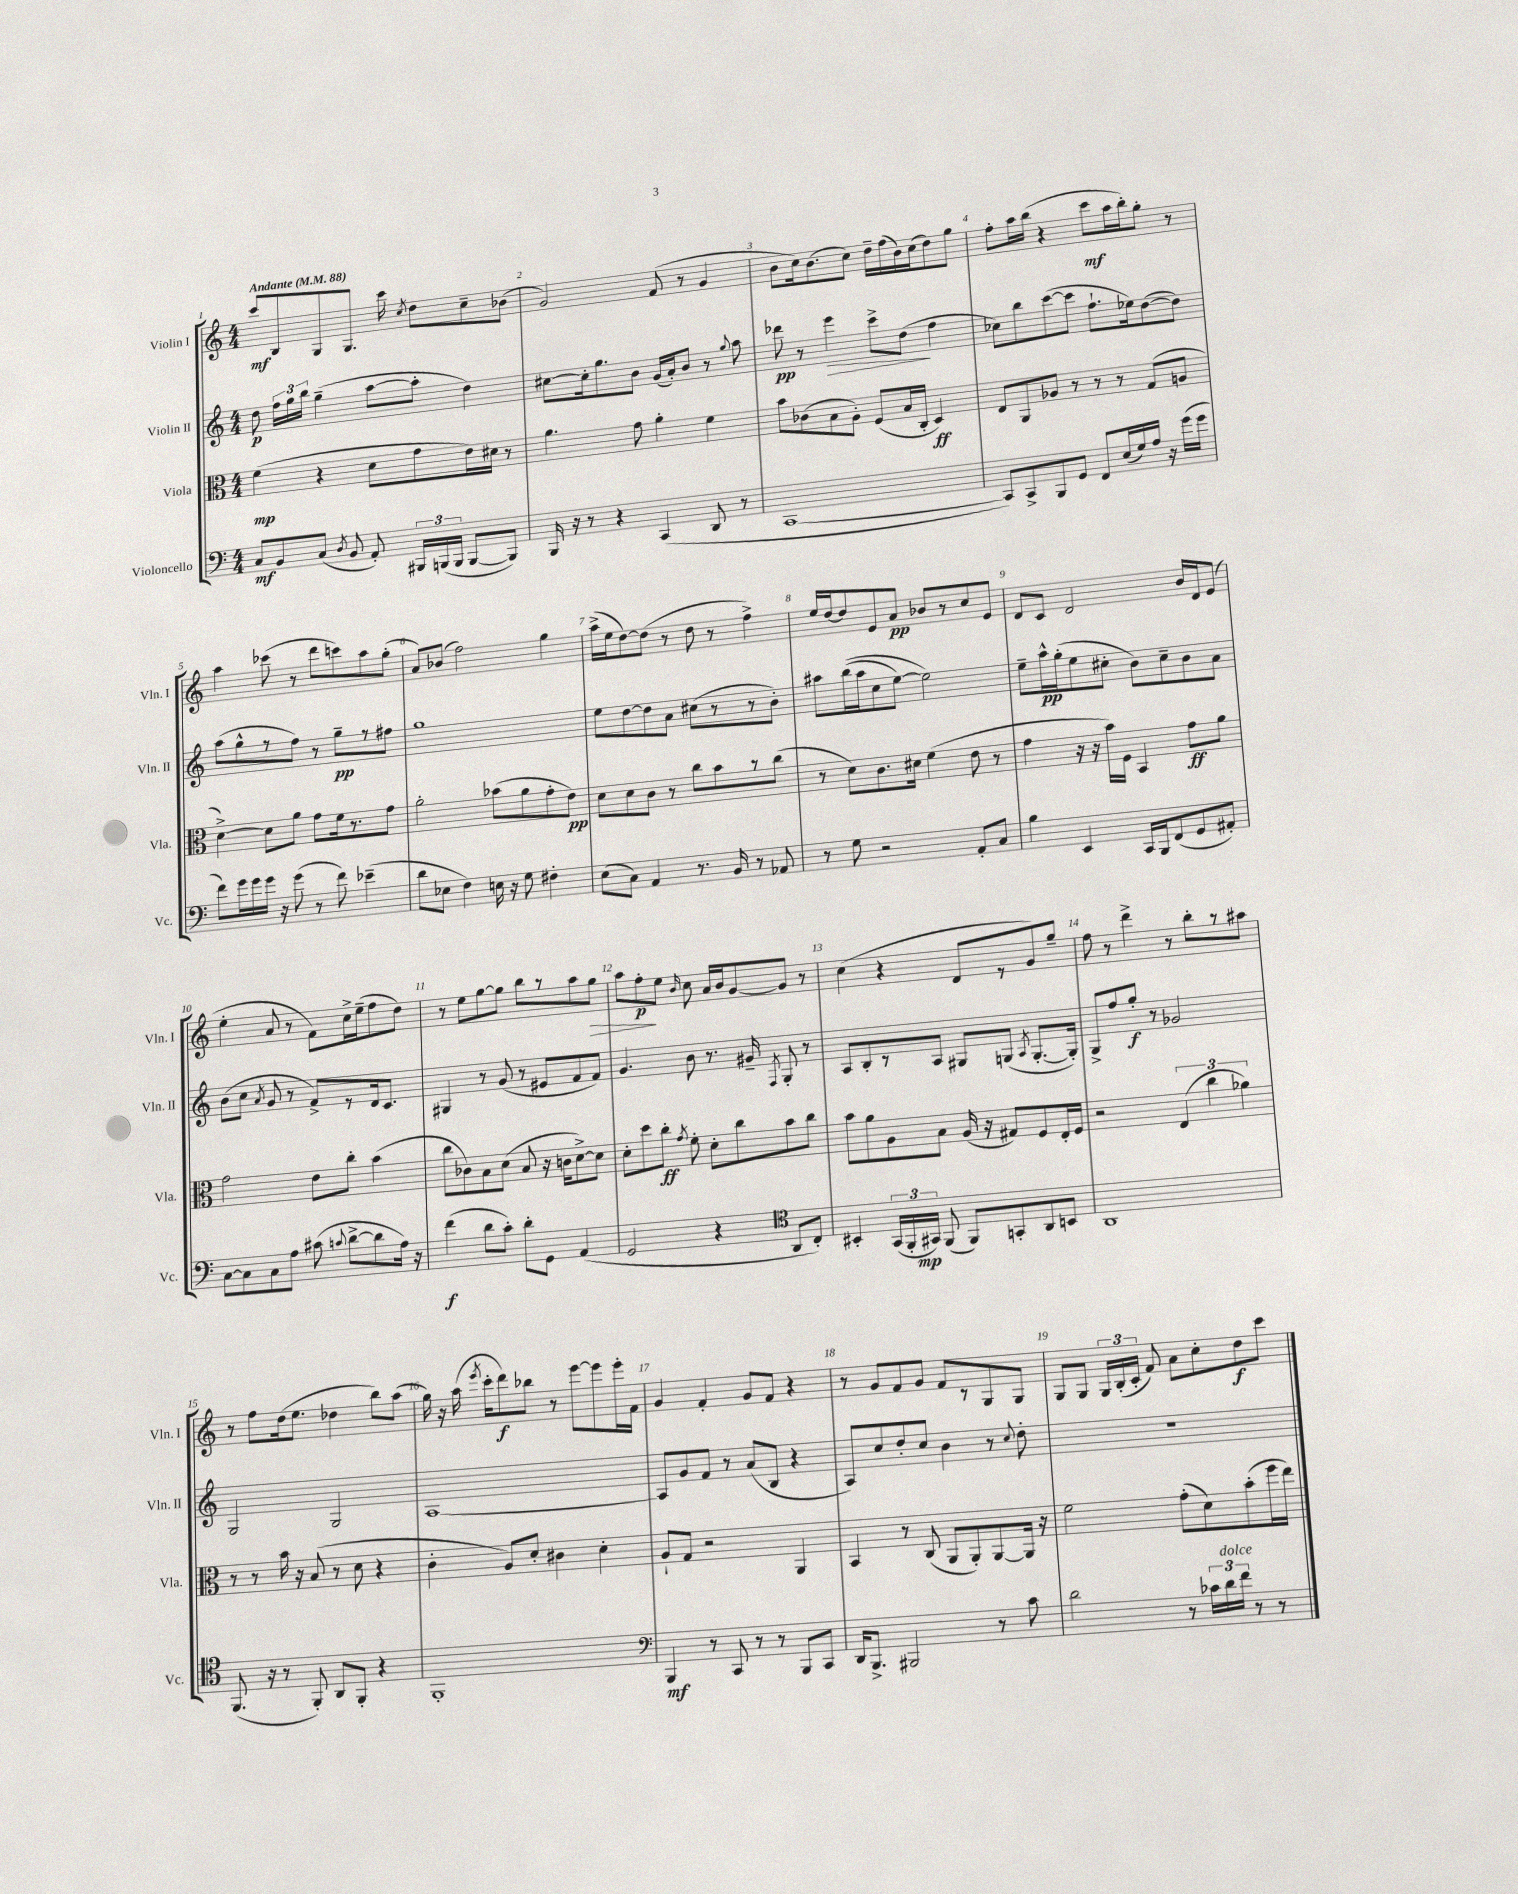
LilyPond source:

<<
\new StaffGroup <<
\new Staff = "s0" \with { instrumentName = "Violin I" shortInstrumentName = "Vln. I" } {
    \clef treble \key c \major \numericTimeSignature \time 4/4 \tempo "Andante" 4 = 88
    \autoBeamOff c'''8[\mf b8 g8 g8.] c'''16 \acciaccatura { c''8 } d''8[ c''8-- bes'8]( |
    g'2) f'8( r8 g'4 |
    b'8[ c''16) b'8.( c''8]) d''16[-- f''16( b'16) c''16( d''8) g''8] |
    f''8[-. a''16 b''16]( r4 c'''8[\mf a''16 b''16-.) g''8]-. r8 |
    a''4 ces'''8( r8 d'''8[ c'''8) a''8 g''8]-.( |
    a'8[) bes'8]( f''2) g''4 |
    a''16[->( e''16 d''8~) d''8]( r8 d''8 r8 f''4->) |
    e''16[ d''16~ d''8 e'8 a'8]\pp bes'8[ r8 c''8 e'8] |
    d'8[ c'8] d'2 b'16[ d'16 e'8]( |
    e''4-. a'8 r8 f'8[) c''16-> e''16--( f''8 d''8]) |
    r8 e''8[ g''8~ g''8] b''8[ r8 a''8 g''8]\> |
    a''8[ f''8-.\p\! e''8] \grace { b'16 } c''8 a'16[ b'16 g'8~ g'8] r8 |
    c''4( r4 d'8[ r8 g'8) g''8]-- |
    f''8 r8 d'''4-> r8 b''8[-. r8 ais''8] |
    r8 f''8[ d''16( e''8.] des''4 b''8[) a''8]( |
    g''16) r16 a''16( \acciaccatura { e'''8 } c'''16[-. d'''8\f) bes''8] r8 e'''8[~ e'''8 e'''16-. f'16] |
    g'4 f'4-. g'8[ f'8] r4 |
    r8 g'8[ f'8 g'8] f'8[ r8 g8 g8] |
    g8[ g8] \tuplet 3/2 { g16[ b16-.( c'16]-. } f'8) a'8[ c''8-. d''8\f c'''8] \bar "|." |
}
\new Staff = "s1" \with { instrumentName = "Violin II" shortInstrumentName = "Vln. II" } {
    \clef treble \key c \major \numericTimeSignature \time 4/4
    \autoBeamOff d''8\p \tuplet 3/2 { f''16[ g''16 b''16] } g''4--( a''8[~ a''8]-. d''4) |
    cis''8[~ cis''16-. g''8. b'8] g'16[( a'16-.) b'8] r8 \appoggiatura { g''8 } a''8 |
    des'''8\pp r8 e'''4\> c'''8[-> d''8]\!( f''4 |
    ces''8[) b''8 c'''8~( c'''8] f''8.[-! ees''16) d''8~( d''8]) |
    a''8[( g''8-^ r8 f''8]) r8 g''8[--\pp r8 fis''8] |
    g''1 |
    e''8[ d''8~ d''8 a'8] cis''8[( r8 r8 b'8]-.) |
    ais''8[ b''16(\( ais''16 c''8 e''8]~) e''2\) |
    e''8[-- a''16-^\pp g''16-.( e''8 cis''8]-. b'8[) cis''8-- b'8 a'8] |
    b'8[( c''8] \acciaccatura { a'8 } g'8 r8 f'8[->) r8 d'16 c'8.] |
    gis4 r8 g'8( r8 eis'8[ f'8 f'8]) |
    g'4. b'8 r8. gis'16-- \acciaccatura { f8 } g8-. r8 |
    a8[ b8-. r8 a8] gis8[ g8]( \acciaccatura { a8 } g8.[~-. g16]-.) |
    g8[-> f''8 g''8]-.\f r8 ges'2 |
    g2 g2 |
    a1~ |
    a8[ g'8 f'8] r8 a'8[( b8] r4 |
    a8[) c''8 d''8-. c''8] b'4 r8 \appoggiatura { c''8 } d''8-. |
    R1 \bar "|." |
}
\new Staff = "s2" \with { instrumentName = "Viola" shortInstrumentName = "Vla." } {
    \clef alto \key c \major \numericTimeSignature \time 4/4
    \autoBeamOff f'4\mp( r4 d'8[ g'8 e'16) dis'16] r8 |
    a'4. g'8 a'4-. f'4 |
    b'8[ ces'8( b8 a8]-.) f8[( b16 c16]-. d4\ff) |
    e8[ a,8 aes8] r8 r8 r8 g8[( a8] |
    d'4~->) d'8[ a'8] g'8[ f'16 r8. g'8] |
    a'2-. bes'8[( a'8 g'8-. e'8]\pp) |
    d'8[ d'8 c'8] r8 c''8[ b'8 r8 c''8]( |
    r8 d'8[) c'8. dis'16] f'4( e'8 r8 |
    g'4 r16 r16 b'16[) f16] b,4 g'8[\ff a'8] |
    g'2 e'8[ c''8]-. b'4( |
    c''8[ ces'8) b8 d'8]( b8 r16 c'16[ d'8~->) d'8] |
    d'8[-. d''8 c''8]-.\ff \acciaccatura { g'8 } f'8-. d'8[-. c''8 b'8 c''8] |
    b'8[ a'8 a8 b8] a16( r16 gis8[) f8 e16-. f16] |
    r2 \tuplet 3/2 { e4( c''4 aes'4) } |
    r8 r8 b'16 r16 b8( r8 d'8 r4 |
    c'4-. a8[) d'8]-. cis'4 d'4-. |
    a8[-! g8] r2 a,4 |
    b,4 r8 c8( a,8[ a,8-.) a,8~ a,16] r16 |
    f'2 g'8[-.( d'8) b'8-.( f''16 e''16]) \bar "|." |
}
\new Staff = "s3" \with { instrumentName = "Violoncello" shortInstrumentName = "Vc." } {
    \clef bass \key c \major \numericTimeSignature \time 4/4
    \autoBeamOff c8[\mf b,8 c8]( \acciaccatura { d8 } b,8 a,8-.) \tuplet 3/2 { bis,,16[ b,,16( b,,16] } b,,8[~ b,,8]) |
    b,,16 r16 r8 r4 c,4( d,8 r8 |
    c,1~ |
    c,8[) c,8-> b,,8 g,8] f,8[ e16( g16) a16] r16 g'16[( g'16] |
    f'8[) g'16 g'16 g'16] r16 g'8( r8 f'8) ees'4--( |
    d'8[ ees8] f4) e16 r16 g8 fis4-. |
    e8[( c8]) a,4 r8. b,16 r8 aes,8 |
    r8 g8 r2 a,8[-. c8] |
    b4 e,4 c,16[ b,,16 f,8( g,8 ais,8]-.) |
    c8[~ c8 c8 a8] cis'8( \appoggiatura { c'8 } d'8[~-> d'8 a16]) r16 |
    f'4\f( d'8[ c'8]-.) d'8[-. g,8] a,4( |
    g,2 r4 \clef tenor a,8[ c8]-.) |
    bis,4-. \tuplet 3/2 { g,16[( f,16-. gis,16]\mp) } f,8( f,8[) g,8-. a,8 b,8] |
    a,1 |
    f,8.( r16 r8 f,8-.) a,8[ f,8]-. r4 |
    f,1-. |
    \clef bass b,,4\mf r8 c,8 r8 r8 b,,8[ c,8] |
    d,16[ b,,8.]-> bis,,2 r8 c'8 |
    d'2 r8 \tuplet 3/2 { ces'16[ d'16^\markup { \italic "dolce" } f'16] } r8 r8 \bar "|." |
}
>>
>>
\layout { \context { \Score \override BarNumber.break-visibility = ##(#f #t #t) barNumberVisibility = #all-bar-numbers-visible } }
